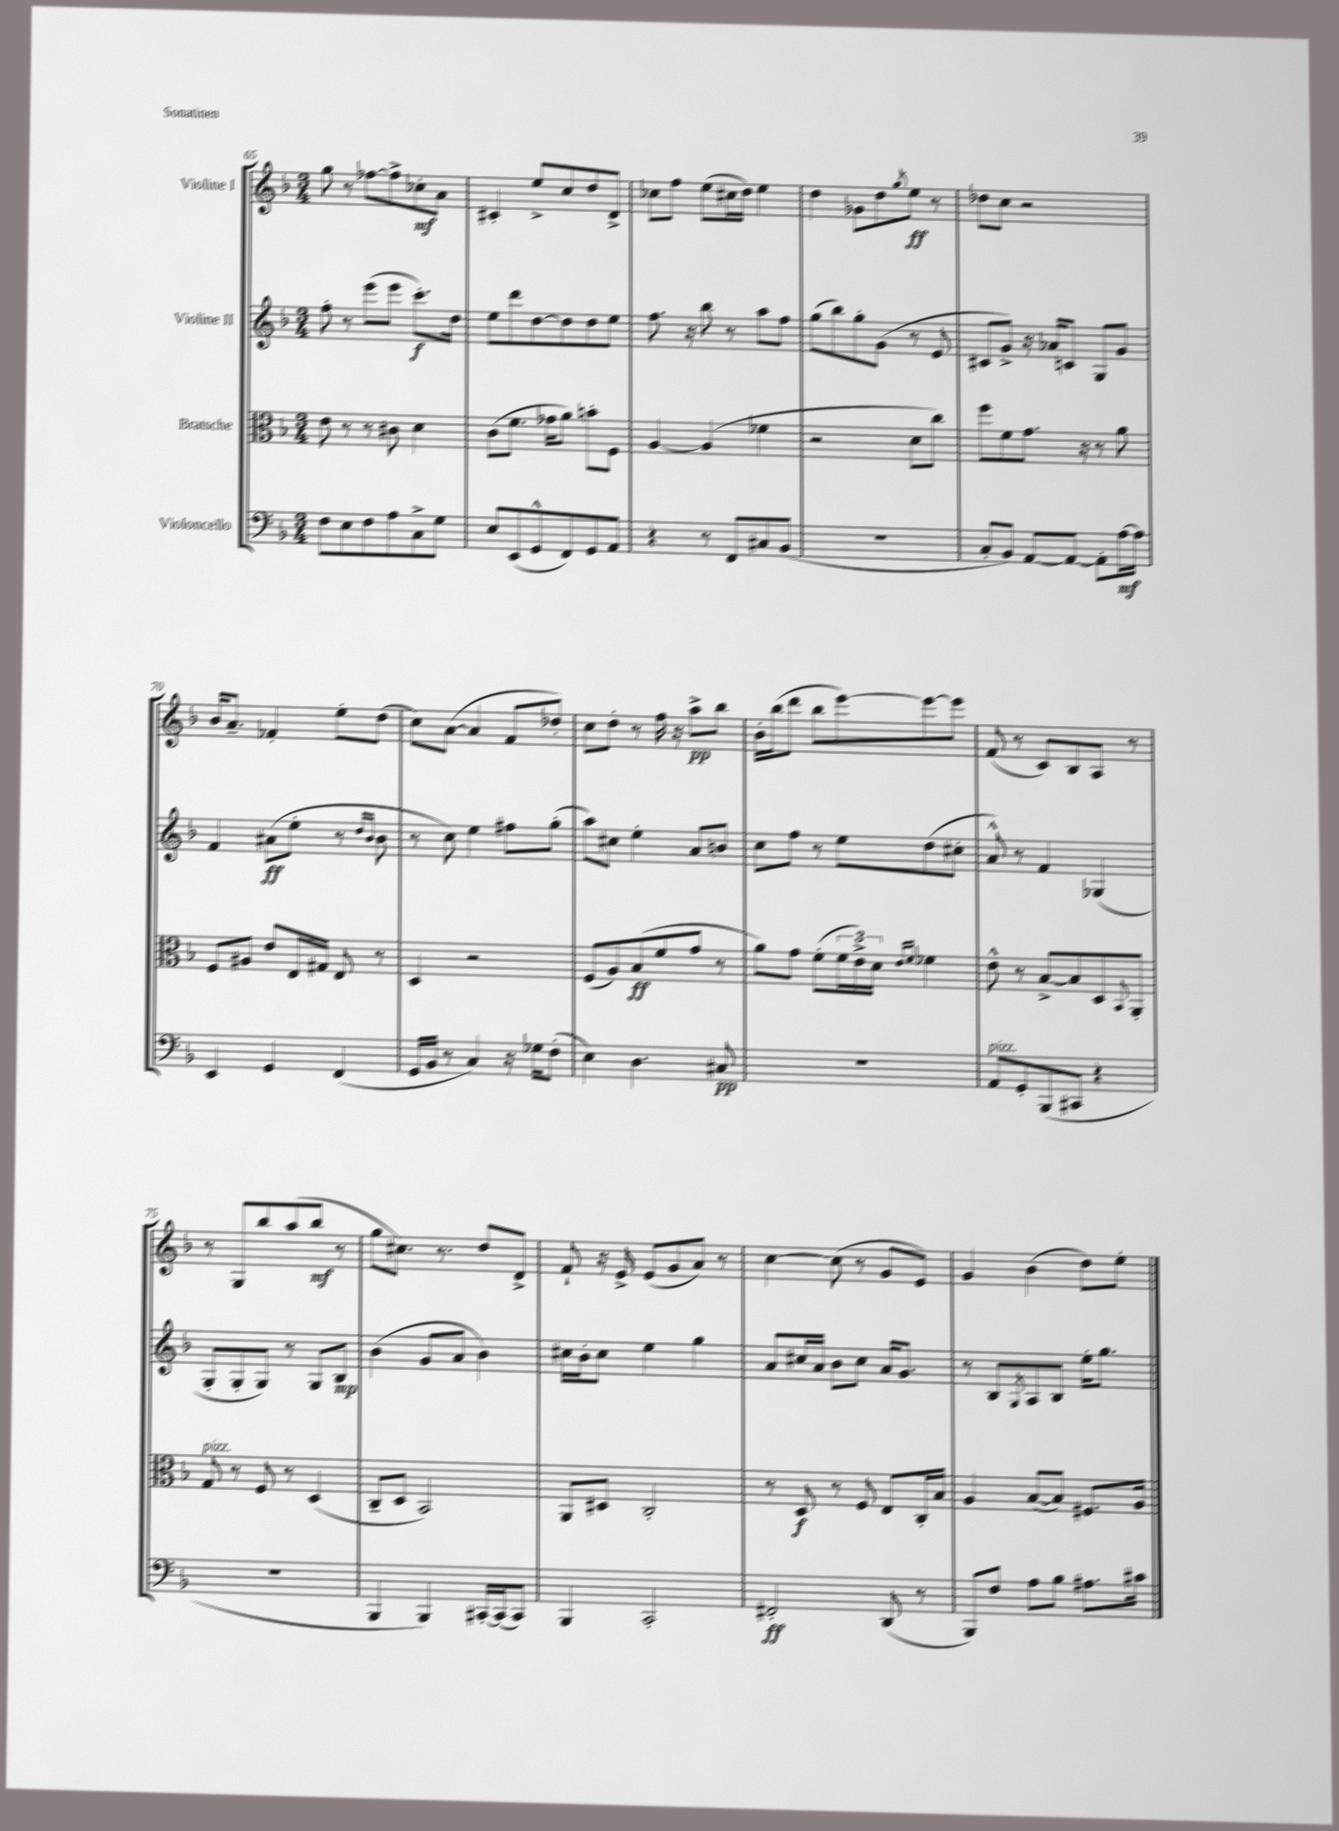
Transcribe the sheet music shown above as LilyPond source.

<<
\new StaffGroup <<
\new Staff = "s0" \with { instrumentName = "Violine I" } {
    \clef treble \key f \major \numericTimeSignature \time 3/4
    g''8 r8 fes''8~ fes''8-> ces''8-.\mf a'8 |
    cis'4-. e''8-> c''8 d''8 d'8-> |
    ces''8 f''8 e''8( cis''16 d''16) e''4 |
    d''4 ges'8 d''8 \acciaccatura { g''8 } e''8\ff r8 |
    des''8 c''8 r2 |
    bes'16 a'8.-- fes'4-. e''8-. d''8( |
    c''8) a'8~( a'4 f'8 des''8-.) |
    c''8 d''8-. r8 f''16 r16 a''8->\pp bes''8 |
    bes'16-. bes''16( d'''8 bes''8 e'''8~) e'''8~ e'''8 |
    f'8( r8 c'8) bes8 a8 r8 |
    r8 g8 bes''8 a''8( bes''8\mf r8 |
    g''8 cis''8.) r8. d''8 d'8-> |
    f'8-! r16 e'16-> e'8( g'8 a'8) r8 |
    c''4~ c''8( r8 g'8 e'8) |
    g'4 bes'4( d''8) e''8-. \bar "|." |
}
\new Staff = "s1" \with { instrumentName = "Violine II" } {
    \clef treble \key f \major \numericTimeSignature \time 3/4
    f''8-. r8 e'''8( e'''8 c'''8.-.\f) d''16 |
    e''8 d'''8 d''8~ d''8 d''8 e''8 |
    f''8. r16 bes''8 r8 a''8 f''8 |
    g''8( bes''8) g''8-. g'8( r8 e'8 |
    cis'8 g'8->) r16 aes'16 c'8 g8 g'8 |
    f'4 ais'8\ff( e''8-. r8 \grace { d''16 bes'16 } bes'8 |
    r8 c''8) e''4 fis''8 g''8-.( |
    a''8) cis''8 e''4-. a'8 b'8 |
    c''8 f''8 r8 e''8 d''8( cis''8-. |
    a'8-^) r8 f'4 ges4( |
    g8-. g8-. g8) r8 g8 bes8\mp |
    bes'4( g'8 a'8 bes'4) |
    cis''16 bes'16-. cis''8 e''4 g''4 |
    a'8 cis''16 a'16 bes'8 cis''8 a'16 g'8. |
    r8 bes8 \acciaccatura { g8 } a8 bes8 e''16-. g''8. \bar "|." |
}
\new Staff = "s2" \with { instrumentName = "Bratsche" } {
    \clef alto \key f \major \numericTimeSignature \time 3/4
    e'8 r8 r8 cis'8 d'4 |
    c'8( f'8. ges'16 a'8) b'8-. f8 |
    a4~ a4( fes'4 |
    r2 d'8 c''8) |
    f''8 f'8 g'8. r16 r8 a'8 |
    f8 ais8 e'8 e16 gis16 e8 r8 |
    d4 r2 |
    f8( a8) bes8\ff( f'8 g'8 r8 |
    a'8) g'8 f'8-.( \tuplet 3/2 { f'16 e'16->) d'16 } \grace { e'16 f'16 } fes'4 |
    e'8-^ r8 bes8~-> bes8 d8 \appoggiatura { bes,8 } a,8-. |
    g8^\markup { \italic "pizz." } r8 f8 r8 d4( |
    c8-- d8 bes,2) |
    a,8 dis8 c2-. |
    r8 d8\f r8 f8 e8 c16-. bes16 |
    a4 bes8~( bes8) fis8. a16 \bar "|." |
}
\new Staff = "s3" \with { instrumentName = "Violoncello" } {
    \clef bass \key f \major \numericTimeSignature \time 3/4
    f8 e8 f8 a8 c8-> g8 |
    e8 e,8( g,8-^ f,8) g,8 a,8 |
    r4 r8 f,8 cis8 bes,8( |
    R2. |
    c8-. bes,8) a,8~ a,8~ a,8-. a16~\mf a16 |
    e,4 g,4 f,4( |
    g,16 bes,16 r8 c4) r16 ges16 f8-.( |
    e4) d4. cis8\pp |
    R2. |
    a,8^\markup { \italic "pizz." } g,8-. bes,,8( cis,8 r4 |
    R2. |
    bes,,4 bes,,4) cis,16~-. cis,16( cis,8) |
    bes,,4 c,2-. |
    fis,2-.\ff d,8( r8 |
    bes,,8) f8 a8 bes8 ais8. cis'16 \bar "|." |
}
>>
>>
\layout { \context { \Score currentBarNumber = #65 } }
